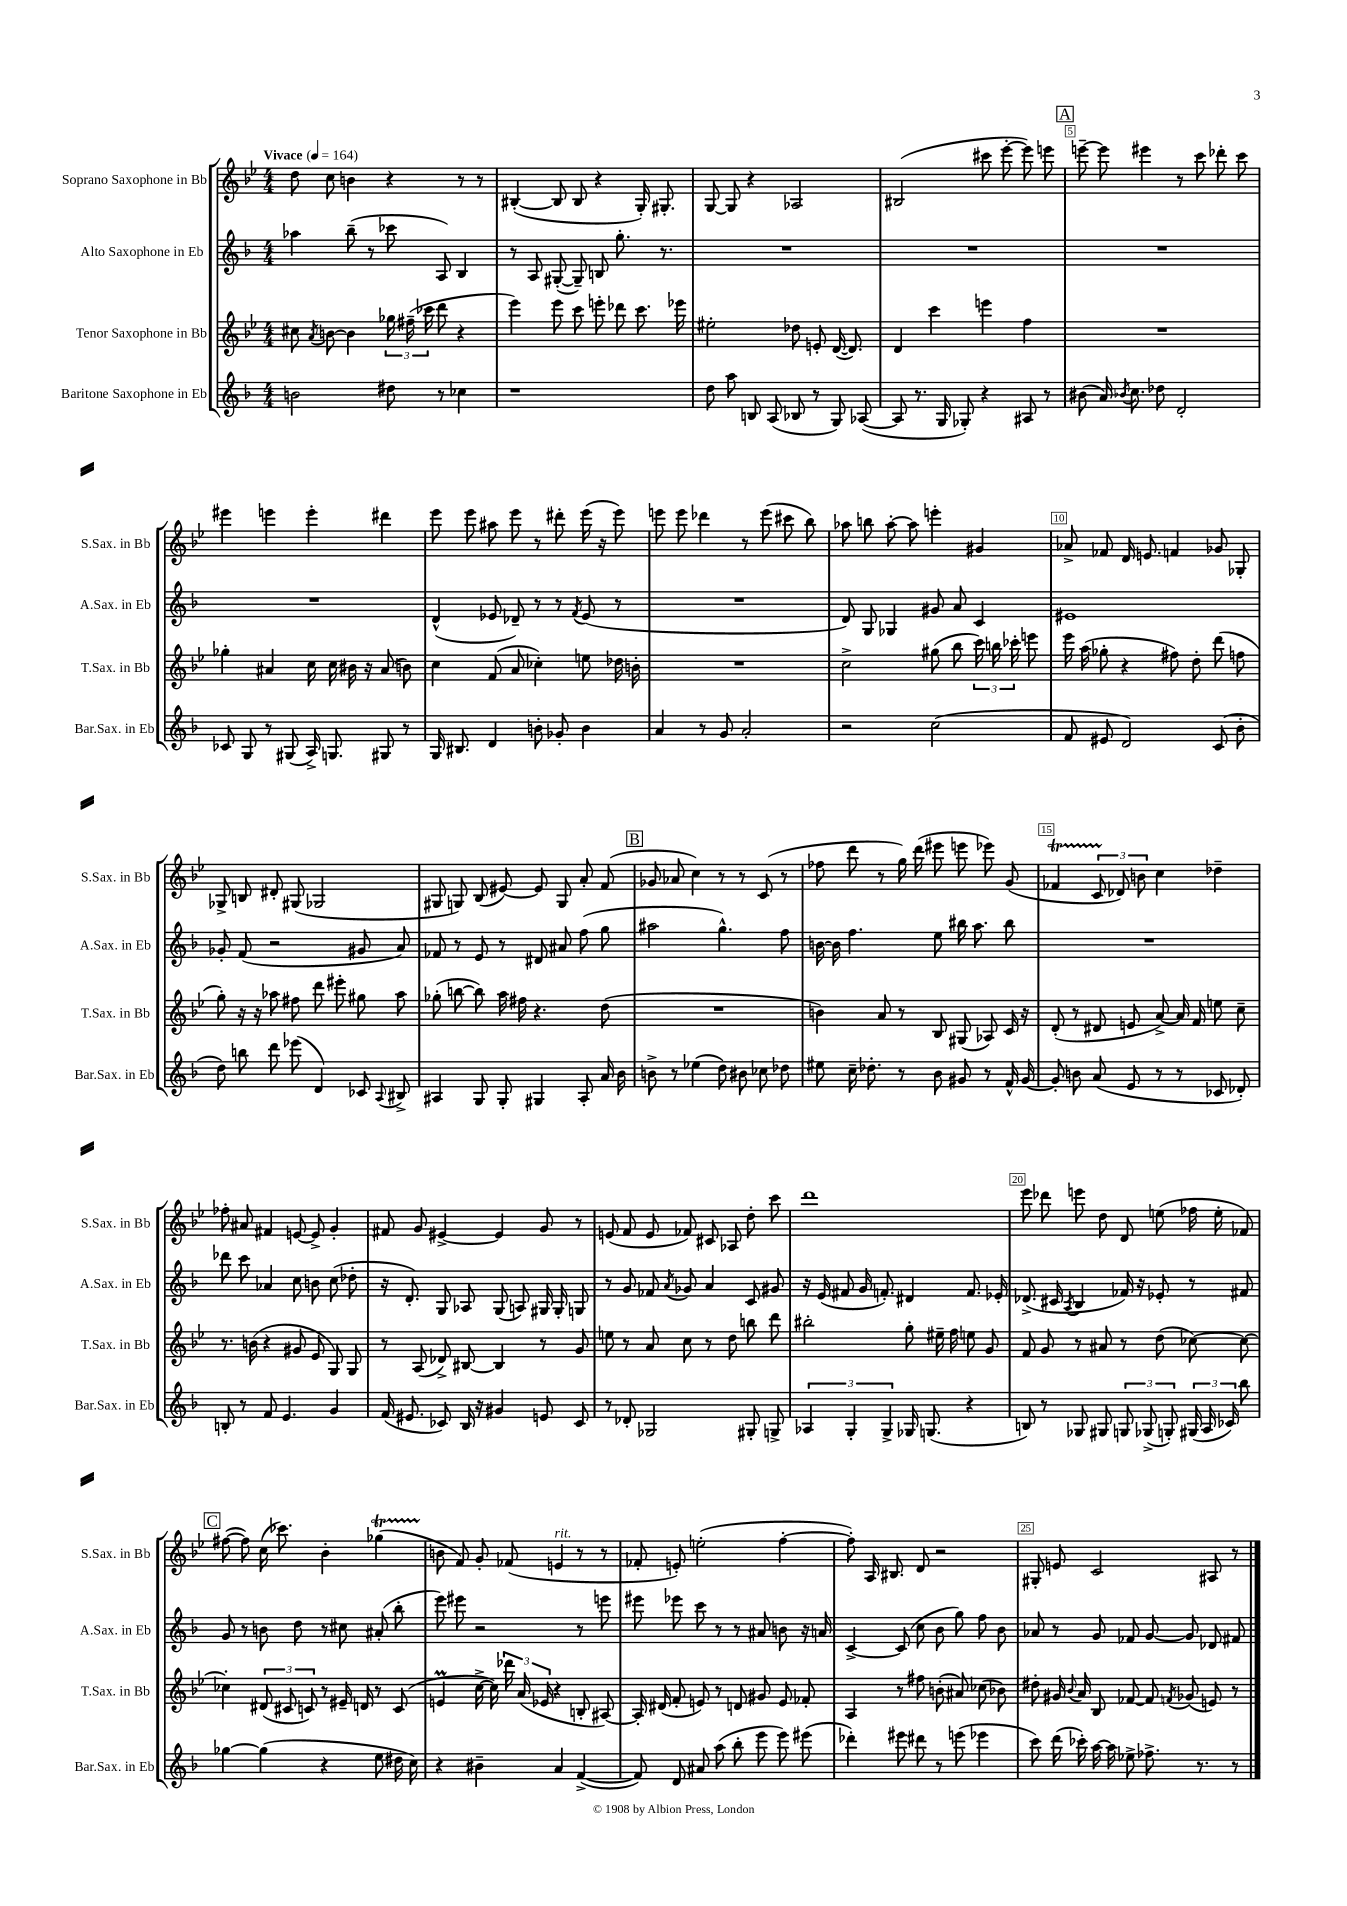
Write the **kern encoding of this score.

**kern	**kern	**kern	**kern
*staff4	*staff3	*staff2	*staff1
*clefG2	*clefG2	*clefG2	*clefG2
*k[b-]	*k[b-e-]	*k[b-]	*k[b-e-]
*M4/4	*M4/4	*M4/4	*M4/4
*MM164	*MM164	*MM164	*MM164
2b\	8cc#\	4aa-\	8dd\
.	8qa/	.	.
.	[8b\	.	8cc\
.	4b\]	(8bb-~\	4b\
.	.	8r	.
8dd#\	24gg-\	8ccc-\	4r
.	(24ff#~\	.	.
.	24ccc-\	.	.
8r	8ddd\	8A/)	.
4cc-\	4r	4B-/	8r
.	.	.	8r
=	=	=	=
1r	4eee-\)	8r	([4B#'/
.	.	8A/	.
.	8eee-\	([8G#'/	8B#/]
.	8ccc\	8G#~/])	8B#/
.	8eee'\	8B/	4r
.	8ddd-\	8.gg'\	.
.	8.ccc\	.	16G'/)
.	.	8.r	8.G#'/
.	16eee-\	.	.
=	=	=	=
8dd\	2ee#'\	1r	[8G/
8aa\	.	.	8G/]
8B/	.	.	4r
(8A/	.	.	.
8B-/	8dd-\	.	2A-/
8r	8e'/	.	.
8G/)	([16d/	.	.
.	8.d/])	.	.
([8A-/	.	.	.
=	=	=	=
8A-/]	4d/	1r	(2B#/
8.r	.	.	.
.	4ccc\	.	.
16G/	.	.	.
8G-'/)	.	.	.
4r	4eee\	.	8ccc#\
.	.	.	[8eee-'\
8A#/	4ff\	.	8eee-\])
8r	.	.	8eee\
=	=	=	=
(8b#\	1r	1r	[8eee~\
16a/)	.	.	8eee\]
8qb-/	.	.	.
8.cc\	.	.	.
.	.	.	4eee#\
8dd-\	.	.	.
2d'/	.	.	8r
.	.	.	8ccc\
.	.	.	8ddd-'\
.	.	.	8ccc\
=	=	=	=
8c-/	4gg-'\	1r	4eee#\
8G/	.	.	.
8r	4a#/	.	4eee\
(8G#/	.	.	.
16A^/)	16cc\	.	4eee'\
8.G/	16cc\	.	.
.	16b#\	.	.
.	16r	.	.
8G#/	(8a#/	.	4ddd#\
8r	8b\)	.	.
=	=	=	=
16G/	4cc\	(4d^^/	8eee-\
8.B#/	.	.	.
.	.	.	8eee-\
4d/	(8f/	8e-/	8aa#\
.	8a/	8d-~/)	8eee-\
8b'\	4cc-'\)	8r	8r
8g-'/	.	8r	8ddd#'\
.	.	8qf/	.
4b\	8ee\	(8e-/	(16eee-\
.	.	.	16r
.	16dd-\	8r	8eee-\)
.	16b'\	.	.
=	=	=	=
4a/	1r	1r	8eee\
.	.	.	8eee\
8r	.	.	4ddd-\
8g/	.	.	.
2a'/	.	.	8r
.	.	.	(8eee\
.	.	.	8ccc#\
.	.	.	8bb-\)
=	=	=	=
2r	2cc^\	8d/)	8aa-\
.	.	8G/	8bb\
.	.	4G-/	[8aa-'\
.	.	.	8aa-\]
(2cc\	(8gg#\	8g#/	4eee'\
.	8bb-\	8a/	.
.	24ccc\)	4c/	4g#/
.	24bb\	.	.
.	24ccc-'\	.	.
.	8eee\	.	.
=	=	=	=
8f/	16eee-\	1e#	8a-^/
.	(16aa\	.	.
8e#/	8gg-'\	.	8f-/
2d/)	4r	.	16d/
.	.	.	8.e/
.	8ff#\)	.	4f/
.	8dd'\	.	.
(8c/	(8ddd\	.	8g-/
8b-'\	8ff\	.	8G-'/
=	=	=	=
8dd\)	8gg'\)	8g-'/	8G-^/
8bb\	16r	(8f/	8B/
.	16r	.	.
8ddd\	8aa-\	2r	8d#'/
(8eee-\	8ff#\	.	(8G#/
4d/)	8ddd\	.	2G-/
.	8eee#'\	.	.
8c-/	8gg#\	8g#/	.
8qqA/	.	.	.
8B#^/	8aa-\	8a/)	.
=	=	=	=
4A#/	(8gg-'\	8f-/	8G#/
.	[8bb\	8r	8G/)
8G/	8bb\])	8e/	(8B-/
8G'/	16aa\	8r	[8e#/)
.	16ff#\	.	.
4G#/	4.r	8d#/	8e#/]
.	.	8a#/	8G/
8A#'/	.	(8ff\	8a'/
16a/	(8dd\	8gg\	(8f/
16b-\	.	.	.
=	=	=	=
8b^\	1r	2aa#\	8g-/
8r	.	.	8a-/
(4ee-\	.	.	4cc\)
8dd\)	.	4.gg^^\)	8r
8b#\	.	.	8r
8cc-\	.	.	(8c/
8dd-\	.	8ff\	8r
=	=	=	=
8ee#\	4b\)	[16b\	8ff-\
.	.	16b\]	.
16cc~\	.	4.ff\	8ddd\
8.dd-'\	.	.	.
.	8a/	.	8r
8r	8r	.	16gg\)
.	.	.	(16ddd\
8b-\	8B-/	8ee\	8eee#\
8g#/	(8G#/	16bb#\	8eee\
.	.	8.aa\	.
8r	8A-/)	.	8eee-\)
16f^^/	16c/	8bb#\	(8g/
[16g#/	16r	.	.
=	=	=	=
8g#'/]	(8d'/	1r	4f-/
8b\	8r	.	.
(8a/	8d#/	.	12c/
.	.	.	12d-/)
8e/	8e/	.	.
.	.	.	12b\
8r	[8a^/)	.	4cc\
8r	16a/]	.	.
.	16f/	.	.
8c-/	8ee\	.	4dd-~\
8d-'/)	8cc~\	.	.
=	=	=	=
8B'/	8.r	8ddd-\	8ff-'\
8r	.	8ccc\	8a#/
.	(16b\	.	.
8f/	4r	4a-/	4f#/
4.e/	.	.	.
.	8g#/	8cc\	[8e/
.	8e-/	8b\	8e^/]
4g/	8G/)	(8cc\	4g'/
.	8G/	8dd-'\	.
=	=	=	=
(16f/	8r	16r	8f#/
8.e#/	.	8.d'/)	.
.	(8A/	.	8g/
8c-/)	8d-^/)	8G/	[4e#^/
16B-/	[8B#/	8A-/	.
16r	.	.	.
4g#/	4B#/]	(8G/	4e#/]
.	.	8A/)	.
8e/	8r	16G#/	8g/
.	.	16G#'/	.
8c-/	8g/	8G/	8r
=	=	=	=
8r	8ee\	8r	(8e/
8d-'/	8r	8g/	8f/
2G-/	8a/	8f-/	8e/
.	.	8qa/	.
.	8cc\	8g-/	8f-/)
.	8r	4a/	8c#/
.	8dd\	.	8A-/
8G#'/	8bb\	8c/	8dd'\
8G^/	8ddd\	8g#/	8ccc\
=	=	=	=
6A-/	2bb#'\	16r	1ddd
.	.	(16e/	.
.	.	8f#/	.
6G'/	.	.	.
.	.	16g/	.
.	.	8.f'/)	.
6G^/	.	.	.
16G-/	8gg'\	4d#/	.
(8.G/	.	.	.
.	16ee#~\	.	.
.	16ff\	.	.
4r	8ee\	8.f/	.
.	8g/	.	.
.	.	16e-'/	.
=	=	=	=
8B/)	8f/	(8.d-^/	8eee-\
8r	8g/	.	8ddd-\
.	.	16c#/	.
.	.	8qA/	.
8G-/	8r	4B-/	8eee\
8G#/	8a#/	.	8dd\
12G/	8r	16f-/)	8d/
.	.	16r	.
(12G-^/	.	.	.
.	(8dd\	8e-'/	(8ee\
12G'/)	.	.	.
(24G#/	[8cc-\)	8r	16ff-\
24A/	.	.	.
.	.	.	16ee'\
24c-/)	.	.	.
8bb-\	8cc-\_	8f#/	8f-/)
=	=	=	=
[4gg-\	4cc-'\]	8g/	([8ff#\
.	.	8r	8ff#\])
(4gg-\]	(12d#/	8b\	(16cc\
.	.	.	8.ccc-\)
.	12c#/	.	.
.	.	8dd\	.
.	12c/)	.	.
4r	8r	8r	4b-'\
.	16e#~/	8cc#\	.
.	16d/	.	.
8ee\	8r	(8a#'/	(4gg-\
16dd#\	(8c/	8bb-'\	.
16cc\)	.	.	.
=	=	=	=
4r	4e/	8eee\)	8b\
.	.	8eee#\	8f/)
4b#~\	[16cc^\	2r	8g'/
.	16cc\])	.	.
.	24ddd-\	.	(8f-/
.	(24a/	.	.
.	24e-/	.	.
4a/	4r	.	4e/
([4f^/	8B'/	8r	8r
.	[8A#/)	8eee\	8r
=	=	=	=
8f/])	16A#'/]	8eee#\	8f-'/
.	(16d#/	.	.
8d/	8f'/	8eee-\	8e'/)
8a#/	8e/)	8ccc\	(2ee'\
(8aa\	8r	8r	.
8bb-'\	8d/	8r	.
8eee\	8g#/	8a#/	.
8eee\)	8e/	8b\	[4ff'\
(8eee#\	8f-'/	16r	.
.	.	16a/	.
=	=	=	=
4ddd-'\)	4A/	[4c^/	8ff'\])
.	.	.	16A/
.	.	.	8.B#/
8eee#\	8r	(8c/]	.
8ddd#\	8ff#\	8cc\	8d/
8r	(8b'\	8b-\	2r
(8eee\	8a#/)	8gg\)	.
4eee-\	(8cc-\	8ff\	.
.	8b-\)	8b-\	.
=	=	=	=
8ccc\)	8dd#'\	8a-/	8G#'/
(16ddd\	16g#/	8r	8e/
.	8qqb-/	.	.
16ccc-'\)	16a/	.	.
[16aa\	8B-/	8g/	2c/
16aa\]	.	.	.
8ee-^\	[8f-/	8f-/	.
8.ff-^\	8f-/]	[8g/	.
.	8qf/	.	.
.	(8g-/	8g/]	.
8.r	.	.	.
.	8e/)	8d-/	8A#/
8r	8r	8f#/	8r
==	==	==	==
*-	*-	*-	*-
